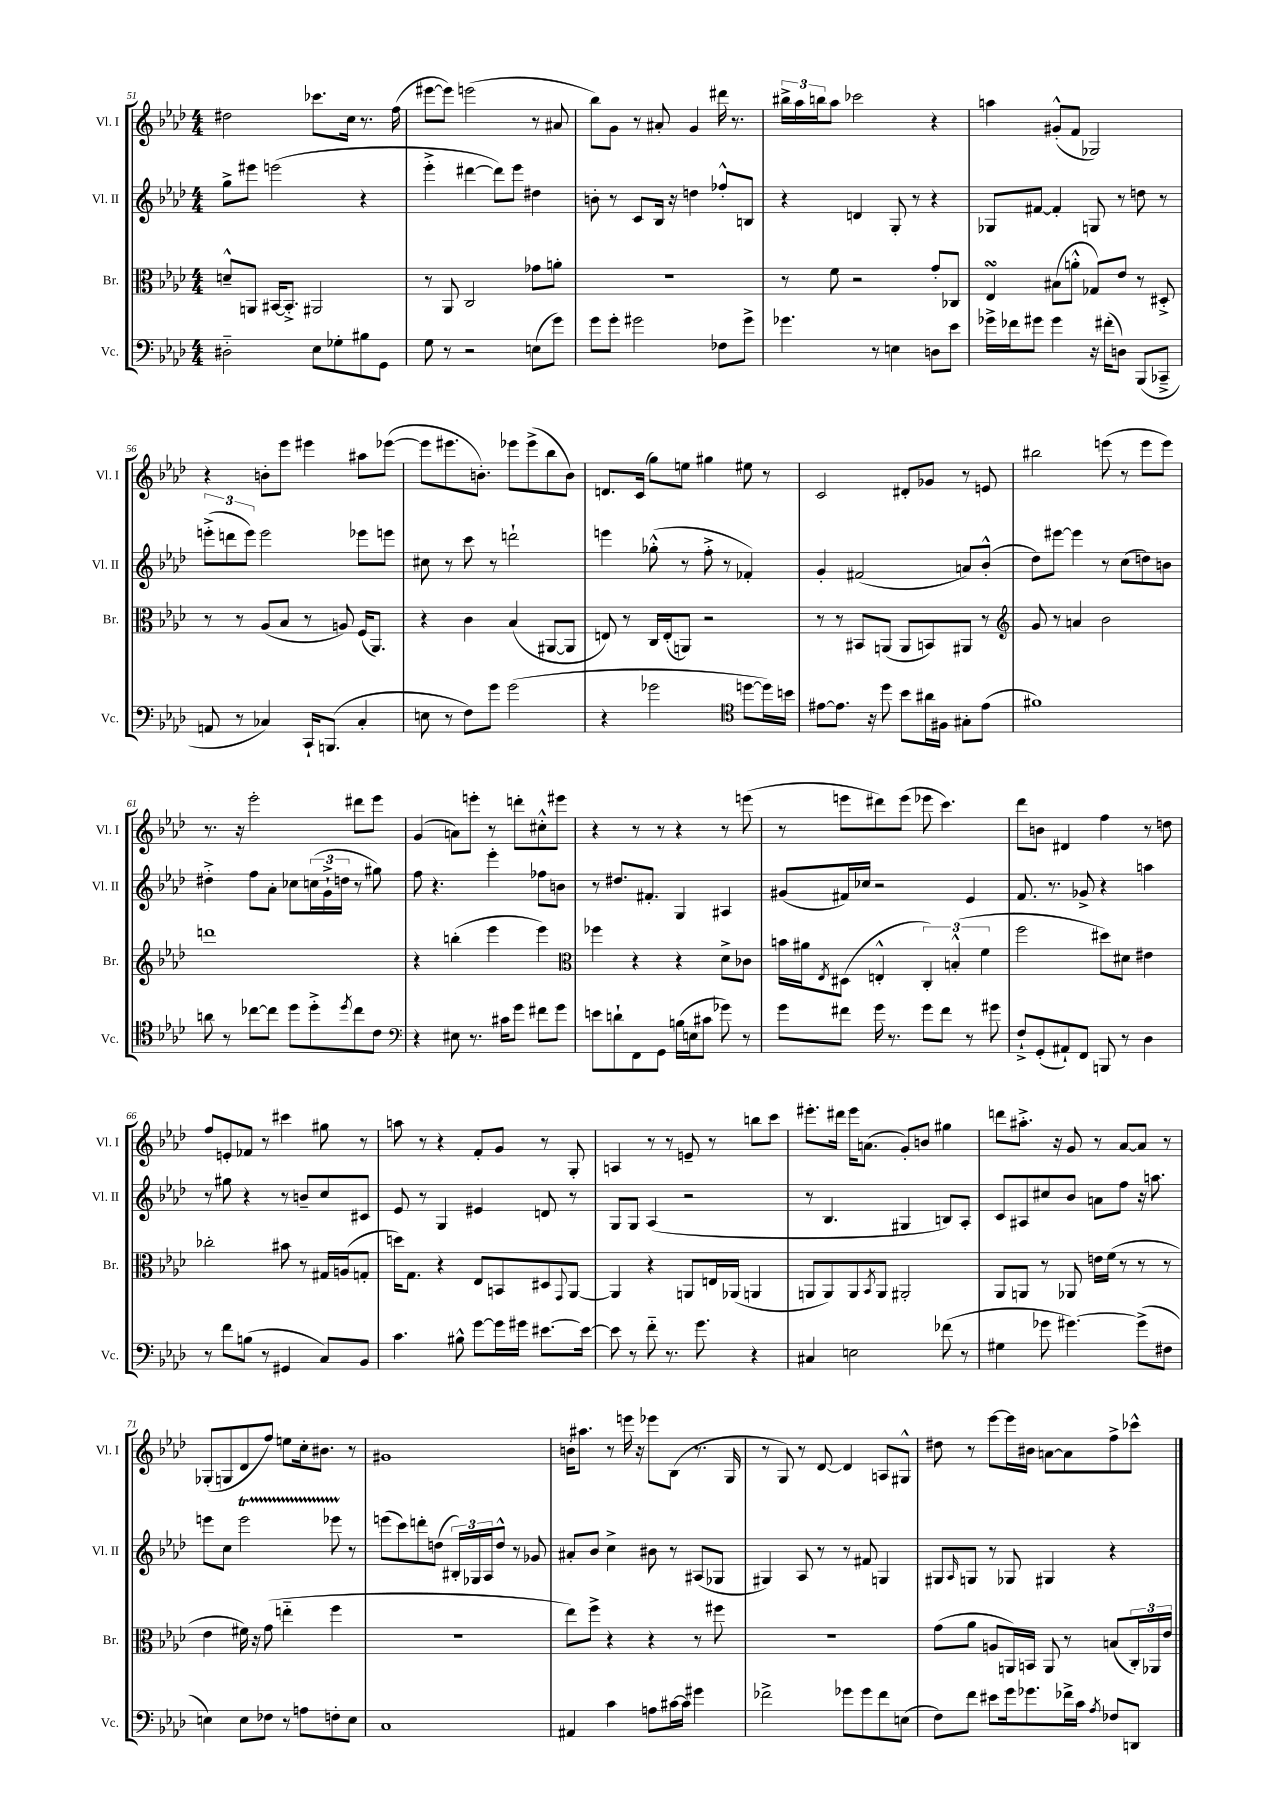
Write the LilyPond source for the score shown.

<<
\new StaffGroup <<
\new Staff = "s0" \with { instrumentName = "Vl. I" shortInstrumentName = "Vl. I" } {
    \clef treble \key aes \major \numericTimeSignature \time 4/4
    dis''2 ces'''8. c''16 r8. f''16( |
    eis'''8~ eis'''8) e'''2( r8 ais'8 |
    bes''8) g'8 r8 ais'8-. g'4 dis'''16 r8. |
    \tuplet 3/2 { bis''16-> aes''16 b''16 } aes''8 ces'''2 r4 |
    a''4 gis'8-.-^( f'8 ges2) |
    r4 b'8-. ees'''8 eis'''4 ais''8 ees'''8~( |
    ees'''8 eis'''8. b'8.-.) ees'''8 ees'''8->( bes''8 b'8) |
    d'8. c'16( g''8) e''8 gis''4 eis''8 r8 |
    c'2 dis'8-. ges'8 r8 e'8 |
    bis''2 e'''8( r8 e'''8 e'''8) |
    r8. r16 ees'''2-. dis'''8 ees'''8 |
    g'4( a'8) e'''8-. r8 d'''8-. cis''8-.-^ eis'''8 |
    r4 r8 r8 r4 r8 e'''8( |
    r8 e'''8 dis'''8) e'''8( ees'''8 c'''4.) |
    des'''8 b'8 dis'4 f''4 r8 d''8 |
    f''8 e'8-. fes'8 r8 cis'''4 gis''8 r8 |
    a''8 r8 r4 f'8-. g'8 r8 g8-. |
    a4 r8 r8 e'8-- r8 b''8 c'''8 |
    eis'''8.-. dis'''16 eis'''16 a'8.( g'8-.) b'8 gis''4 |
    d'''8 ais''8.-.-> r16 g'8 r8 aes'8~ aes'8 r8 |
    ges8-.( g8 des'8 f''8) e''8 c''16-. bis'8. r8 |
    gis'1 |
    b'16-. ais''8. r8 e'''16 r16 ees'''8 bes8( r8. g16 |
    r8 g8) r8 des'8~ des'4 a8 gis8-^ |
    dis''8 r8 ees'''8~ ees'''16 bis'16 a'8~ a'8 f''8-> ces'''8-^ \bar "|." |
}
\new Staff = "s1" \with { instrumentName = "Vl. II" shortInstrumentName = "Vl. II" } {
    \clef treble \key aes \major \numericTimeSignature \time 4/4
    g''8-> eis'''8 e'''2( r4 |
    ees'''4-.-> dis'''4~ dis'''8) ees'''8 dis''4 |
    b'8-. r8 c'8 bes16 r16 d''4 fes''8-.-^ b8 |
    r4 d'4 g8-. r8 r4 |
    ges8 fis'8~ fis'4-. g8 r8 d''8 r8 |
    \tuplet 3/2 { e'''8-.->( d'''8 e'''8) } e'''2 ees'''8 e'''8 |
    cis''8 r8 c'''8 r8 d'''2-! |
    e'''4 ges''8-.-^( r8 f''8-.-> r8 fes'4-.) |
    g'4-. fis'2( a'8) bes'8-.-^( |
    des''8) eis'''8~ eis'''4 r8 c''8( d''8) b'8 |
    dis''4-.-> f''8 aes'8-. ces''8 \tuplet 3/2 { c''16( g'16-!-> d''16 } r8 gis''8) |
    f''8 r4. ees'''4-. fes''8 b'8 |
    r8 dis''8. fis'8.-. g4 ais4 |
    gis'8( fis'16) ces''16 r2 ees'4 |
    f'8. r8. ges'8-> r4 a''4 |
    r8 gis''8 r4 r8 b'8-- c''8 cis'8 |
    ees'8 r8 g4 eis'4 d'8 r8 |
    g8 g8 aes4( r2 |
    r8 bes4. gis4 b8) aes8-. |
    c'8 ais8 cis''8 bes'8 a'8 f''8 r16 a''8. |
    e'''8 c''8 e'''2\startTrillSpan ees'''8 r8\stopTrillSpan |
    e'''8( c'''8) d'''8-. d''8( \tuplet 3/2 { bis16-.) ges16 aes16 } d''8-^ r8 ges'8 |
    ais'8-. bes'8 c''4-> bis'8 r8 ais8( ges8 |
    gis4) aes8 r8 r8 fis'8 g4 |
    gis8 \grace { aes16 } g8 r8 ges8 gis4 r4 \bar "|." |
}
\new Staff = "s2" \with { instrumentName = "Br." shortInstrumentName = "Br." } {
    \clef alto \key aes \major \numericTimeSignature \time 4/4
    d'8---^ a,8 bis,16~ bis,8.-.-> ais,2 |
    r8 aes,8 c2 ges'8 a'8-. |
    R1 |
    r8 f'8 r2 g'8-. ces8 |
    ees4\turn bis8( a'8-.-^ ges8) ees'8 r8 dis8-.-> |
    r8 r8 aes8( bes8 r8 a8) f16( aes,8.) |
    r4 c'4 bes4( ais,8~ ais,8 |
    e8) r8 c16 e16-.( a,8) r2 |
    r8 r8 bis,8 a,8( a,8 b,8) ais,8 r8 |
    \clef treble g'8 r8 a'4 bes'2 |
    d'''1 |
    r4 b''4-.( ees'''4 ees'''4) |
    \clef alto fes''4 r4 r4 des'8-> ces'8 |
    b'16 ais'16 \acciaccatura { ees8 } dis8( e4-.-^ \tuplet 3/2 { c4-.) b4-.-^( f'4 } |
    f''2 dis''8) dis'8 eis'4 |
    ces''2-. bis'8 r8 gis16 a16( g8-. |
    d''16) g8. r4 ees8 b,8 dis8 \appoggiatura { g,8 } aes,8~ |
    aes,4 r4 a,8 e16 aes,16( a,4 |
    a,8 a,8) a,8 \acciaccatura { bes,8 } a,8 ais,2-. |
    aes,8 a,8 r8 aes,8 e'16 f'16( r8 r8 r8 |
    ees'4 fis'16) r16 g'8( e''4-_ f''4 |
    R1 |
    ees''8) f''8-> r4 r4 r8 fis''8 |
    R1 |
    g'8( aes'8 a8 a,16) b,16 a,8 r8 b8( \tuplet 3/2 { c16-.) aes,16 ees'16 } \bar "|." |
}
\new Staff = "s3" \with { instrumentName = "Vc." shortInstrumentName = "Vc." } {
    \clef bass \key aes \major \numericTimeSignature \time 4/4
    dis2-_ ees8 ges8-. bis8 g,8 |
    g8 r8 r2 e8( g'8) |
    g'8 g'8-. gis'2 fes8 gis'8-> |
    ges'4. r8 e4 d8 ees'8 |
    ges'16-> fes'16 gis'8 gis'4 r16 fis'16-.( d8) bes,,8( ces,8---> |
    a,8 r8 ces4) c,16-! b,,8.( ces4-. |
    e8 r8 f8) g'8 g'2( |
    r4 ges'2 \clef tenor d''8~ d''16) b'16 |
    eis'8~ eis'8. r16 des''8 bes'8 ais'16 fis16 gis8-. eis'8( |
    fis'1) |
    a'8 r8 ces''8~ ces''8 des''8 des''8-.-> \acciaccatura { des''8 } ces''8 c'8 |
    \clef bass r4 eis8 r8. cis'16 g'8 fis'8 g'8 |
    e'8 d'8-! f,8 g,8 b16( e16 cis'8 ges'8) r8 |
    g'8 fis'8 g'16 r8. g'8 fis'8 r8 gis'8 |
    f8-!-> g,8-.( ais,8-!) f,8 b,,8 r8 des4 |
    r8 f'8 b8( r8 gis,4 c8) bes,8 |
    c'4. bis8-^ g'8~ g'16 gis'16 eis'8.~ eis'16~ |
    eis'8 r8 f'8-_ r8. g'8. r4 |
    cis4 e2 fes'8( r8 |
    gis4 ges'8 gis'4.~) gis'8->( fis8 |
    e4) e8 fes8 r8 a8 f8-. e8 |
    c1 |
    ais,4 c'4 a8 cis'16~ cis'16 gis'4 |
    fes'2-> ges'8 ges'8 fes'8 e8( |
    f8) f'8 eis'8 g'16 ges'8. fes'16-> c'16 \acciaccatura { aes8 } fes8 d,8 \bar "|." |
}
>>
>>
\layout { \context { \Score currentBarNumber = #51 } }
